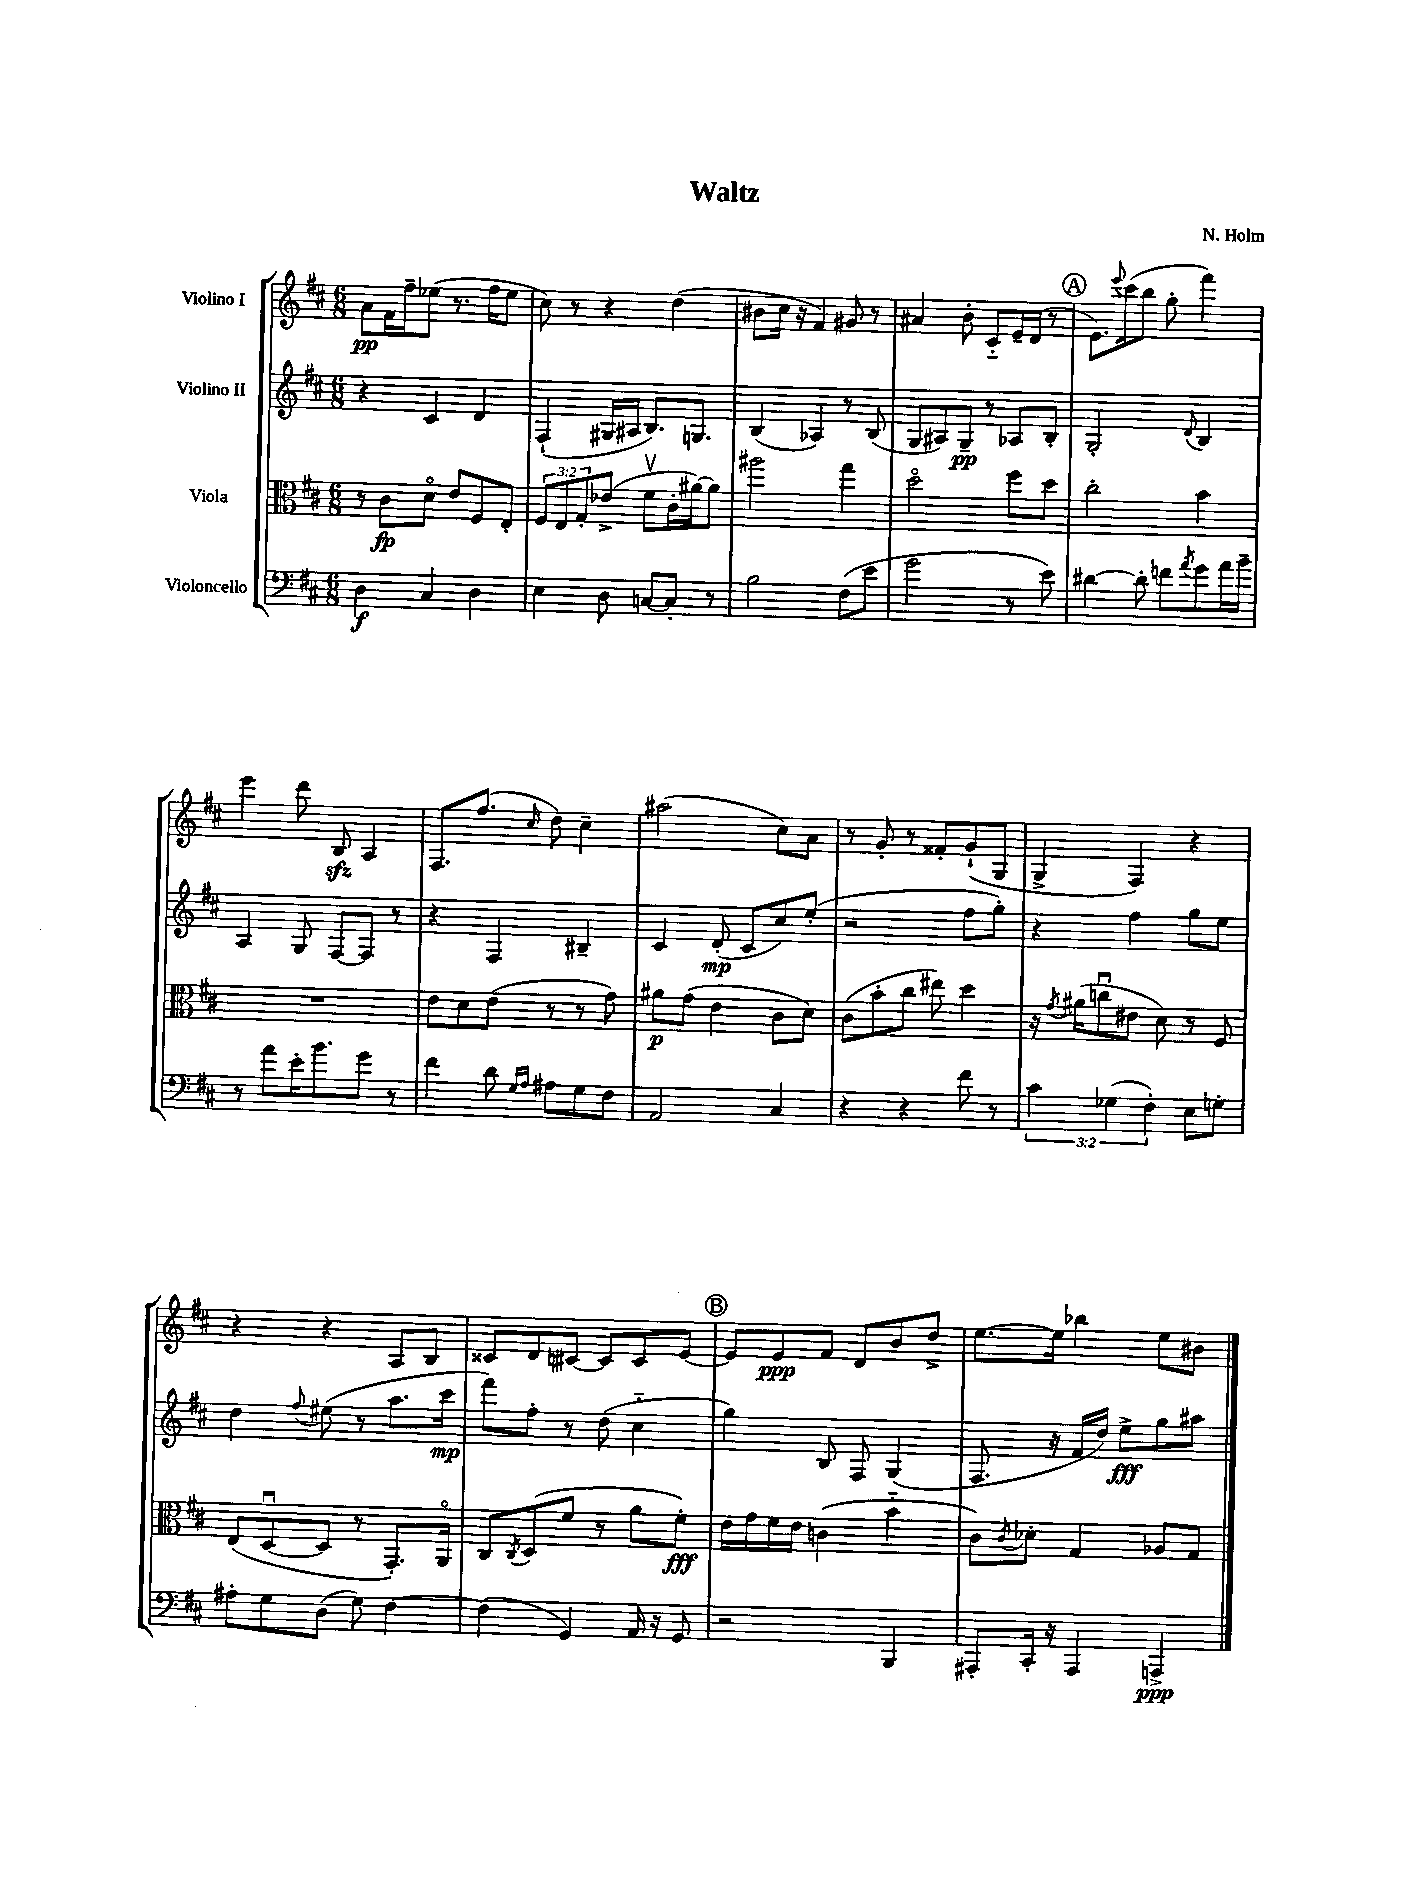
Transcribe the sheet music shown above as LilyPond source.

\header { title = "Waltz" composer = "N. Holm" }
<<
\new StaffGroup <<
\new Staff = "s0" \with { instrumentName = "Violino I" } {
    \clef treble \key d \major \numericTimeSignature \time 6/8
    a'8\pp fis'16 fis''16-- ees''8( r8. fis''16 ees''8 |
    cis''8) r8 r4 d''4( |
    bis'8 cis''16 r16 fis'4) gis'8 r8 |
    ais'4 b'8-. cis'8-_ e'16-- d'16( r8 |
    \mark \markup { \circle "A" } e'8.) \appoggiatura { e'''8 } cis'''16( b''8 g''8-. fis'''4) |
    e'''4 d'''8 b8\sfz a4 |
    fis8. fis''8.( \grace { cis''16 } d''8) cis''4-- |
    ais''2( cis''8) a'8 |
    r8 g'8-. r8 fisis'8-. g'8-!( g8 |
    g4-> fis4) r4 |
    r4 r4 a8 b8 |
    cisis'8 d'8 cis'8~ cis'8 cis'8 e'8~ |
    \mark \markup { \circle "B" } e'8 e'8\ppp fis'8 d'8 b'8 d''8-> |
    e''8.~ e''16 bes''4 e''8 bis'8 \bar "|." |
}
\new Staff = "s1" \with { instrumentName = "Violino II" } {
    \clef treble \key d \major \numericTimeSignature \time 6/8
    r4 cis'4 d'4 |
    fis4-!( gis16 ais16 b8.) g8. |
    b4( aes4) r8 b8( |
    g8 ais8) g8--\pp r8 aes8 b8-. |
    \mark \markup { \circle "A" } g2-. \appoggiatura { d'8 } b4 |
    a4 g8 fis8~ fis8 r8 |
    r4 fis4 bis4-- |
    cis'4 d'8-.\mp( cis'8 cis''8) e''8-.( |
    r2 fis''8 g''8-.) |
    r4 fis''4 g''8 e''8 |
    d''4 \appoggiatura { fis''8 } eis''8( r8 a''8. cis'''16\mp |
    fis'''8) fis''8-. r8 d''8( cis''4-_ |
    \mark \markup { \circle "B" } g''4) b8 fis8 g4( |
    fis8. r16 fis'16 d''16) e''8->\fff g''8 ais''8 \bar "|." |
}
\new Staff = "s2" \with { instrumentName = "Viola" } {
    \clef alto \key d \major \numericTimeSignature \time 6/8 \override Staff.TupletNumber.text = #tuplet-number::calc-fraction-text
    r8 cis'8\fp d'8\flageolet e'8 fis8 e8-. |
    \tuplet 3/2 { fis8 e8 g8-. } ees'8->( fis'8\upbow cis'16-. ais'16~) ais'8 |
    ais''2 g''4 |
    d''2\flageolet fis''8 d''8 |
    \mark \markup { \circle "A" } cis''2-. b'4 |
    R2. |
    e'8 d'8 e'8( r8 r8 g'8) |
    ais'8\p g'8( e'4 cis'8 d'8) |
    cis'8( b'8-. cis''8 eis''8) d''4 |
    r16 \acciaccatura { g'8 } ais'16( c''8\downbow eis'8 d'8) r8 fis8 |
    e8( d8~\downbow d8 r8 g,8.-.) a,16\flageolet |
    cis8 \acciaccatura { cis8 } d8( fis'8 r8 a'8 fis'8-.\fff) |
    \mark \markup { \circle "B" } e'16 g'16 fis'16 e'16 c'4( b'4-_ |
    cis'8) \acciaccatura { cis'8 } des'8-. g4 aes8 g8 \bar "|." |
}
\new Staff = "s3" \with { instrumentName = "Violoncello" } {
    \clef bass \key d \major \numericTimeSignature \time 6/8 \override Staff.TupletNumber.text = #tuplet-number::calc-fraction-text
    d4\f cis4 d4 |
    e4 d8 c8~ c8-. r8 |
    b2 fis8( e'8 |
    g'2 r8 e'8) |
    \mark \markup { \circle "A" } dis'4~ dis'8-. f'8 \acciaccatura { a'8 } g'8 a'16 b'16-- |
    r8 a'8 e'16-. b'8. g'8 r8 |
    fis'4 d'8 \grace { g16 a16 } ais8 g8 fis8 |
    a,2 cis4 |
    r4 r4 fis'8 r8 |
    \tuplet 3/2 { cis'4 ges4( fis4-.) } e8 g8-. |
    ais8-. g8 d8( g8) fis4~ |
    fis4( g,4) a,16 r16 g,8 |
    \mark \markup { \circle "B" } r2 b,,4 |
    ais,,8-. cis,16-. r16 ais,,4 a,,4->\ppp \bar "|." |
}
>>
>>
\layout { \context { \Score \remove "Bar_number_engraver" } }
